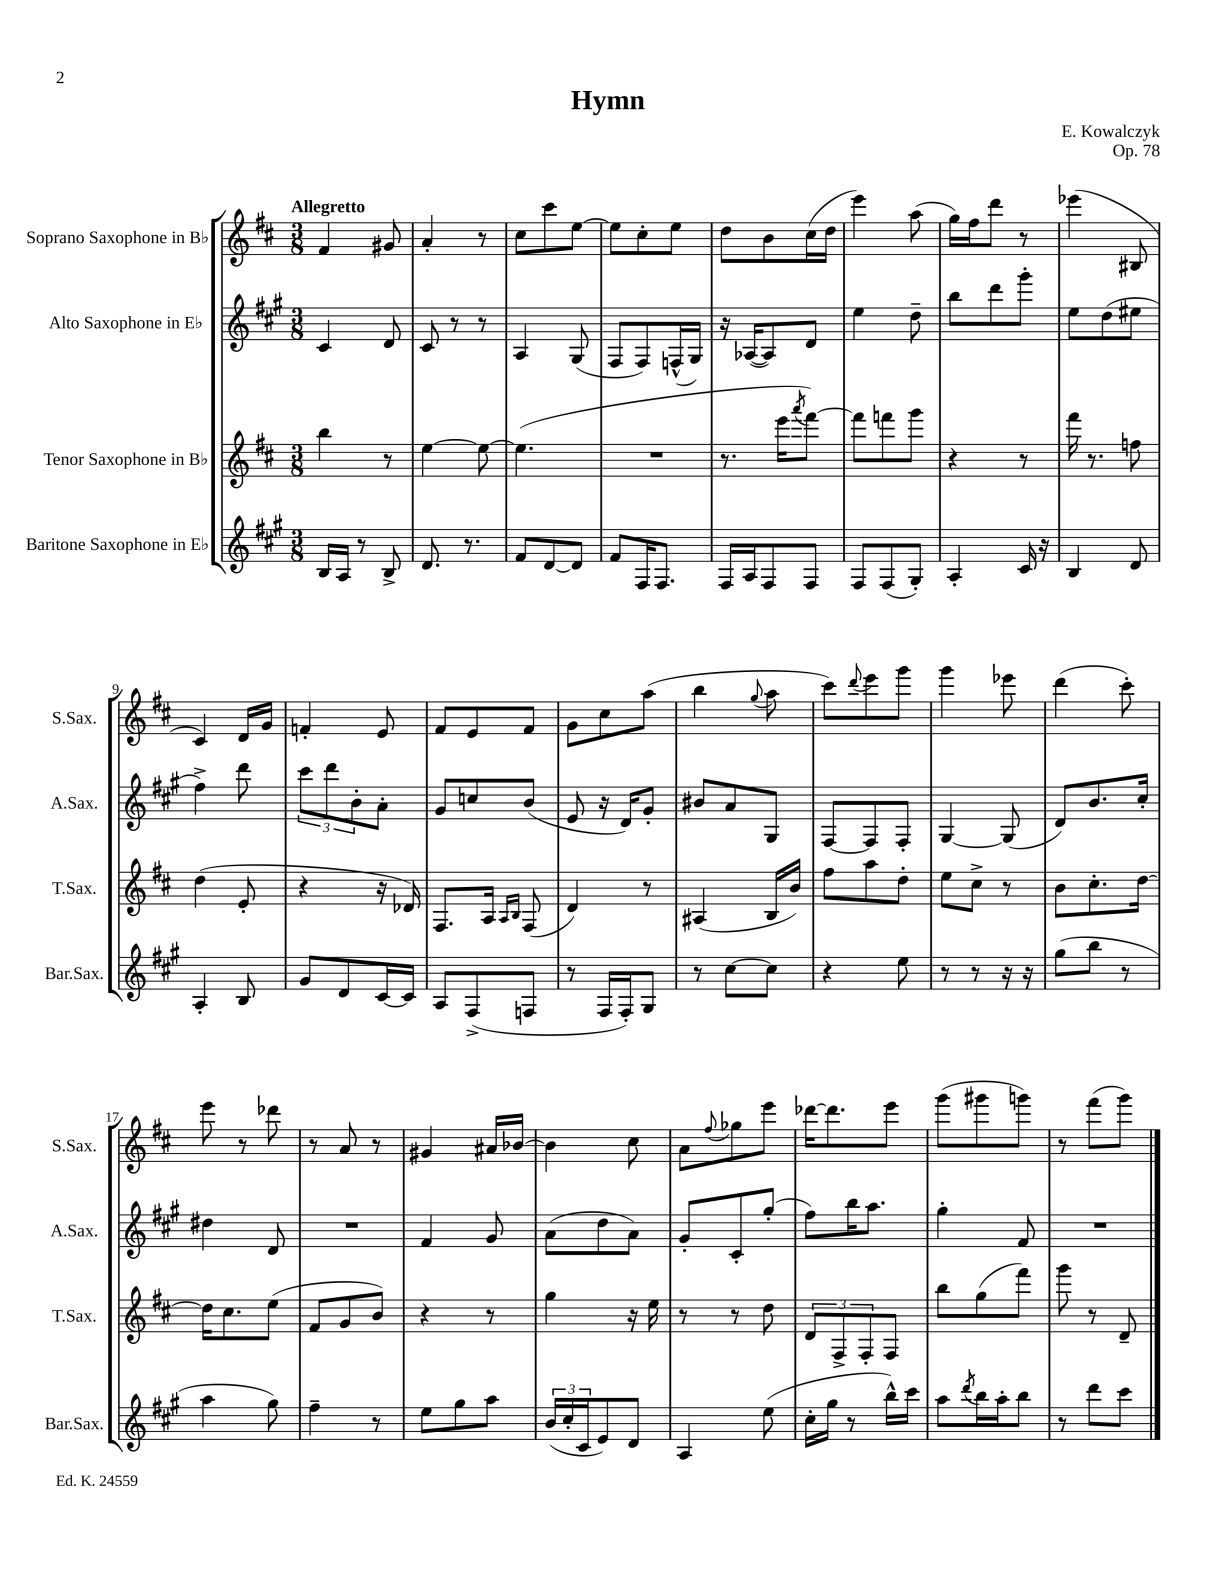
\header { title = "Hymn" composer = "E. Kowalczyk" opus = "Op. 78" }
<<
\new StaffGroup <<
\new Staff = "s0" \with { instrumentName = "Soprano Saxophone in Bb" shortInstrumentName = "S.Sax." } {
    \clef treble \key d \major \numericTimeSignature \time 3/8 \tempo "Allegretto"
    fis'4 gis'8 |
    a'4-. r8 |
    cis''8 cis'''8 e''8~ |
    e''8 cis''8-. e''8 |
    d''8 b'8 cis''16( d''16 |
    e'''4) a''8( |
    g''16) fis''16 d'''8 r8 |
    ees'''4( bis8 |
    cis'4) d'16 g'16 |
    f'4-. e'8 |
    fis'8 e'8 fis'8 |
    g'8 cis''8 a''8( |
    b''4 \appoggiatura { g''8 } a''8 |
    cis'''8) \appoggiatura { d'''8 } e'''8 g'''8 |
    g'''4 ees'''8 |
    d'''4( cis'''8-.) |
    e'''8 r8 des'''8 |
    r8 a'8 r8 |
    gis'4 ais'16 bes'16~ |
    bes'4 cis''8 |
    a'8 \appoggiatura { fis''8 } ges''8 e'''8 |
    des'''16~ des'''8. e'''8 |
    g'''8( gis'''8 g'''8) |
    r8 fis'''8( g'''8) \bar "|." |
}
\new Staff = "s1" \with { instrumentName = "Alto Saxophone in Eb" shortInstrumentName = "A.Sax." } {
    \clef treble \key a \major \numericTimeSignature \time 3/8
    cis'4 d'8 |
    cis'8 r8 r8 |
    a4 gis8( |
    fis8 fis8) f16-^( gis16) |
    r16 aes16~( aes8) d'8 |
    e''4 d''8-- |
    b''8 d'''8 gis'''8-. |
    e''8 d''8( eis''8 |
    fis''4->) d'''8 |
    \tuplet 3/2 { cis'''8 d'''8 b'8-. } a'8-. |
    gis'8 c''8 b'8( |
    e'8 r16 d'16) gis'8-. |
    bis'8 a'8 gis8 |
    fis8~ fis8 fis8-. |
    gis4~ gis8( |
    d'8) b'8. cis''16-. |
    dis''4 d'8 |
    R4. |
    fis'4 gis'8 |
    a'8( d''8 a'8) |
    gis'8-. cis'8-. gis''8-.( |
    fis''8) b''16 a''8. |
    gis''4-. fis'8 |
    R4. \bar "|." |
}
\new Staff = "s2" \with { instrumentName = "Tenor Saxophone in Bb" shortInstrumentName = "T.Sax." } {
    \clef treble \key d \major \numericTimeSignature \time 3/8
    b''4 r8 |
    e''4~ e''8~ |
    e''4.( |
    R4. |
    r8. e'''16 \acciaccatura { a'''8 } fis'''8~) |
    fis'''8 f'''8 g'''8 |
    r4 r8 |
    fis'''16 r8. f''8 |
    d''4( e'8-. |
    r4 r16 des'16) |
    fis8. a16 \grace { a16 b16 } fis8( |
    d'4) r8 |
    ais4( b16 b'16) |
    fis''8 a''8 d''8-. |
    e''8 cis''8-> r8 |
    b'8 cis''8.-. d''16~ |
    d''16 cis''8. e''8( |
    fis'8 g'8 b'8) |
    r4 r8 |
    g''4 r16 e''16 |
    r8 r8 d''8 |
    \tuplet 3/2 { d'8 fis8-> fis8-. } fis8 |
    b''8 g''8( fis'''8) |
    g'''8 r8 d'8-- \bar "|." |
}
\new Staff = "s3" \with { instrumentName = "Baritone Saxophone in Eb" shortInstrumentName = "Bar.Sax." } {
    \clef treble \key a \major \numericTimeSignature \time 3/8
    b16 a16 r8 b8-> |
    d'8. r8. |
    fis'8 d'8~ d'8 |
    fis'8 fis16 fis8. |
    fis16 a16 fis8 fis8 |
    fis8 fis8( gis8-.) |
    a4-. cis'16 r16 |
    b4 d'8 |
    a4-. b8 |
    gis'8 d'8 cis'16~ cis'16 |
    a8 fis8->( f8 |
    r8 fis16 fis16-.) gis8 |
    r8 cis''8~ cis''8 |
    r4 e''8 |
    r8 r8 r16 r16 |
    gis''8( b''8 r8 |
    a''4 gis''8) |
    fis''4-- r8 |
    e''8 gis''8 a''8 |
    \tuplet 3/2 { b'16( cis''16-. cis'16 } e'8) d'8 |
    a4 e''8( |
    cis''16-. gis''16 r8 b''16-^) cis'''16 |
    a''8 \acciaccatura { d'''8 } b''16 a''16-. b''8 |
    r8 d'''8 cis'''8 \bar "|." |
}
>>
>>
